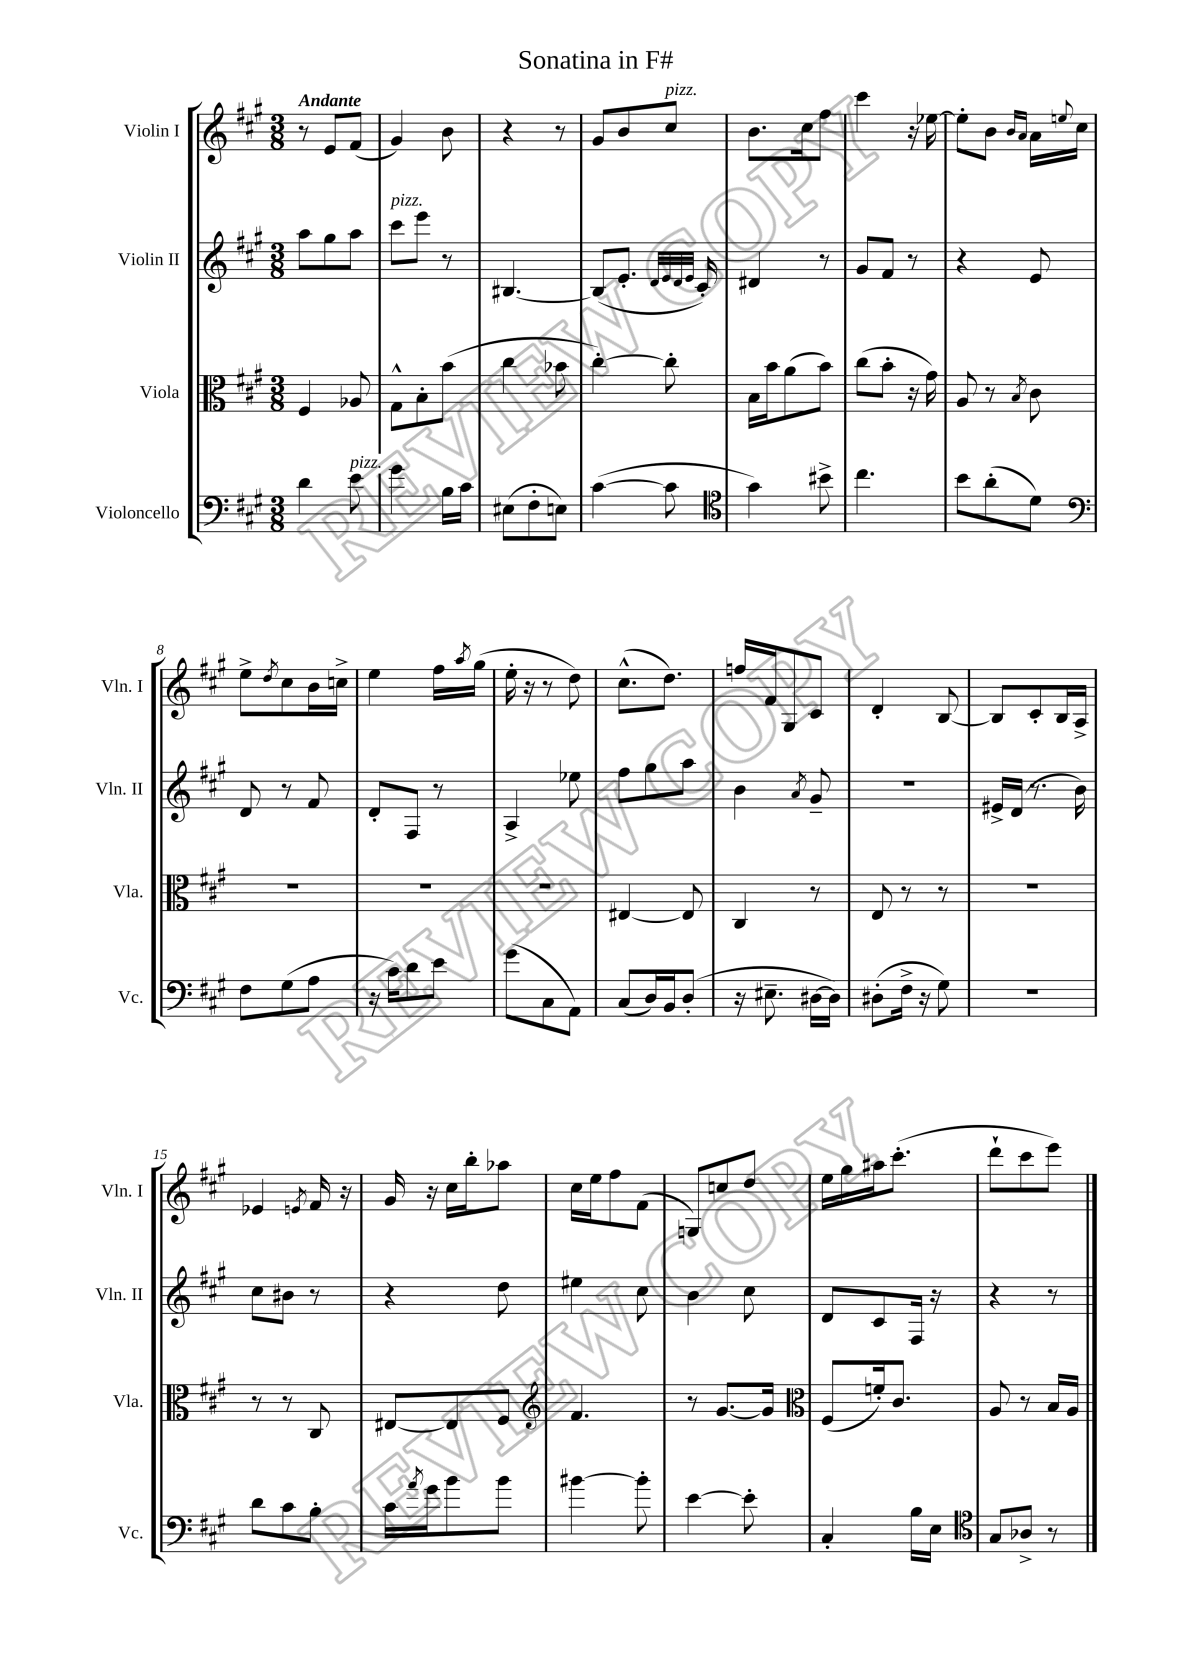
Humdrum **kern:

**kern	**kern	**kern	**kern
*staff4	*staff3	*staff2	*staff1
*clefF4	*clefC3	*clefG2	*clefG2
*k[f#c#g#]	*k[f#c#g#]	*k[f#c#g#]	*k[f#c#g#]
*M3/8	*M3/8	*M3/8	*M3/8
4d	4F#	8aa	8r
.	.	8gg#	8e
8e	8A-	8aa	(8f#
=	=	=	=
4g#	8G#^^	8ccc#	4g#)
.	8B'	8eee	.
16B	(8b	8r	8b
16c#	.	.	.
=	=	=	=
(8E#	4cc#	[4.B#	4r
8F#'	.	.	.
8E)	8b-	.	8r
=	=	=	=
([4c#	[4cc#')	(8B#]	8g#
.	.	8.e'	8b
8c#]	8cc#']	.	8cc#
.	.	32qqd	.
.	.	32qqe	.
.	.	32qqd	.
.	.	32qqe	.
.	.	16c#')	.
=	=	=	=
*clefC4	*	*	*
4g#)	16B	4d#	8.b
.	16b	.	.
.	(8a	.	.
.	.	.	16cc#
8b#^	8b)	8r	8ff#
=	=	=	=
4.cc#	(8cc#	8g#	4ccc#
.	8b'	8f#	.
.	16r	8r	16r
.	16g#)	.	[16ee-
=	=	=	=
8b	8A	4r	8ee-']
(8a'	8r	.	8b
.	.	.	16qqb
.	8qB	.	16qqa
8d)	8c#	8e	16a
.	.	.	8qqee
.	.	.	16cc#
=	=	=	=
*clefF4	*	*	*
8F#	4.r	8d	8ee^
.	.	.	8qdd
(8G#	.	8r	8cc#
8A	.	8f#	16b
.	.	.	16cc^
=	=	=	=
16r	4.r	8d'	4ee
16c#)	.	.	.
8d	.	8F#	.
8e	.	8r	16ff#
.	.	.	8qaa
.	.	.	(16gg#
=	=	=	=
(8g#	4.r	4A^	16ee'
.	.	.	16r
8C#	.	.	8r
8AA)	.	8ee-	8dd)
=	=	=	=
(8C#	[4E#	8ff#	(8.cc#^^
16D)	.	8gg#	.
16BB	.	.	8.dd)
(8D'	8E#]	8aa	.
=	=	=	=
16r	4C#	4b	16ff
8.E#~	.	.	16f#
.	.	.	8G#
.	.	8qa	.
[16D#	8r	8g#~	8c#
16D#])	.	.	.
=	=	=	=
(8D#'	8E	4.r	4d'
16F#^	8r	.	.
16r	.	.	.
8G#)	8r	.	[8B
=	=	=	=
4.r	4.r	16e#^	8B]
.	.	(16d	.
.	.	8.r	8c#'
.	.	.	16B
.	.	16b)	16A^
=	=	=	=
8d	8r	8cc#	4e-
8c#	8r	8b#	.
.	.	.	8qe
8B'	8C#	8r	16f#
.	.	.	16r
=	=	=	=
16c#	[8E#	4r	16g#
8qa	.	.	.
16g#	.	.	16r
8b	8E#]	.	16cc#
.	.	.	16bb'
8b	8F#	8dd	8aa-
=	=	=	=
*	*clefG2	*	*
[4b#	4.f#	4ee#	16cc#
.	.	.	16ee
.	.	.	8ff#
8b#']	.	8cc#	(8f#
=	=	=	=
[4e	8r	4b	8G)
.	[8.g#	.	8cc
8e']	.	8cc#	8dd
.	16g#]	.	.
=	=	=	=
*	*clefC3	*	*
4C#'	(8F#	8d	16ee
.	.	.	16gg#
.	16f')	8c#	16aa#
.	8.c#	.	(8.ccc#'
16B	.	16F#	.
16E	.	16r	.
=	=	=	=
*clefC4	*	*	*
8G#	8A	4r	8ddd`
8A-^	8r	.	8ccc#
8r	16B	8r	8eee)
.	16A	.	.
==	==	==	==
*-	*-	*-	*-
